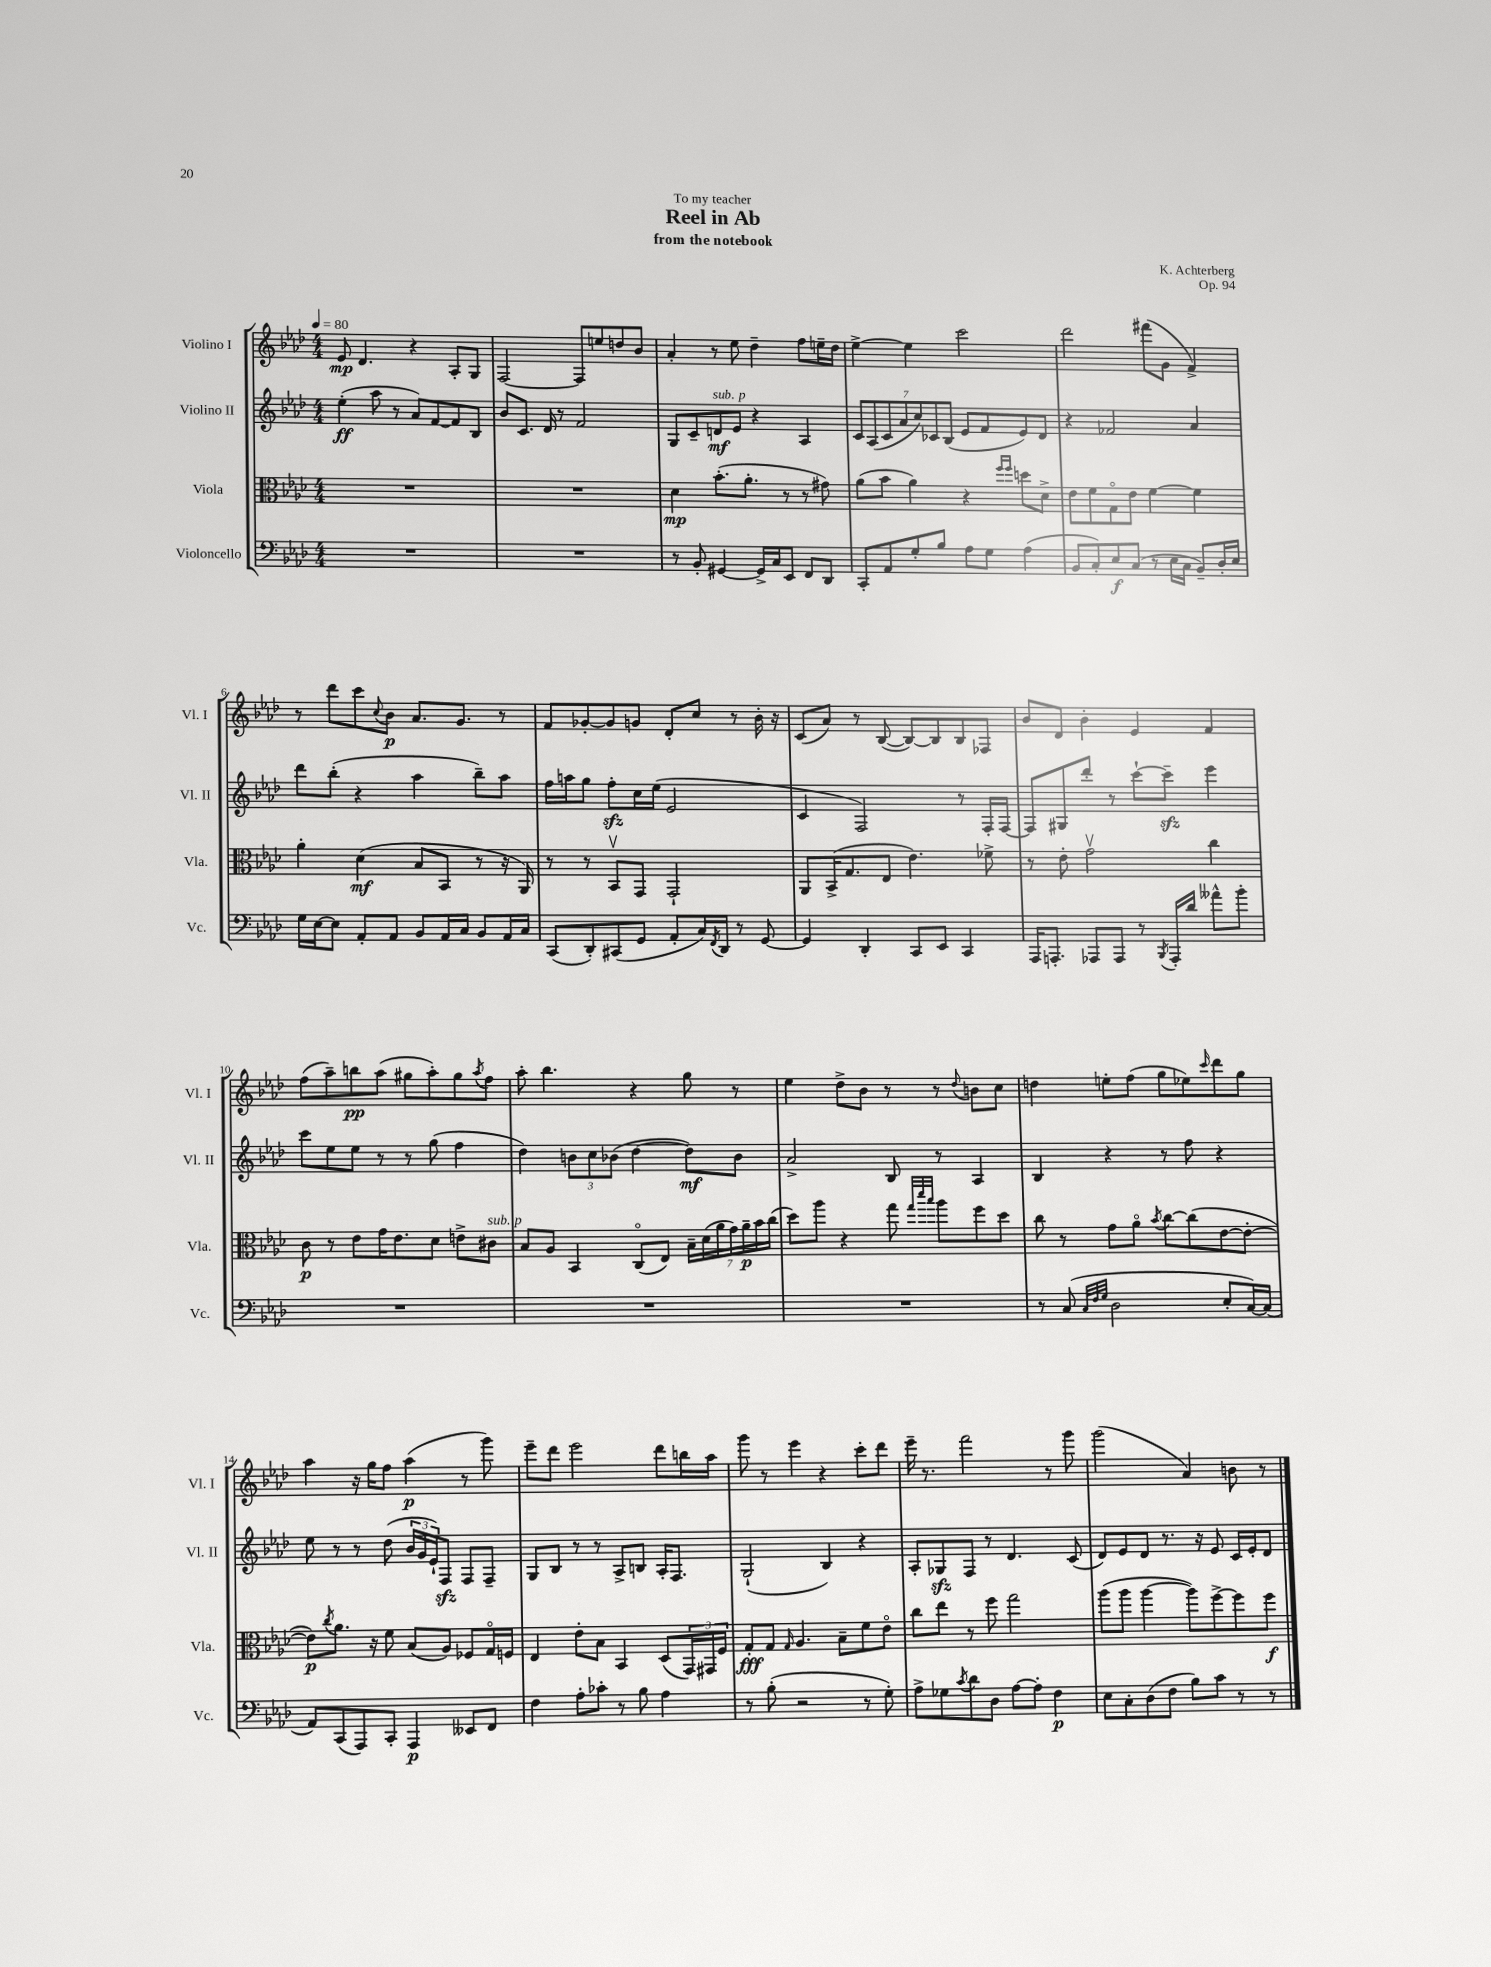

**kern	**dynam	**kern	**dynam	**kern	**dynam	**kern	**dynam
*part4	*part4	*part3	*part3	*part2	*part2	*part1	*part1
*staff4	*staff4	*staff3	*staff3	*staff2	*staff2	*staff1	*staff1
*I"Violoncello	*	*I"Viola	*	*I"Violino II	*	*I"Violino I	*
*I'Vc.	*	*I'Vla.	*	*I'Vl. II	*	*I'Vl. I	*
*clefF4	*	*clefC3	*	*clefG2	*	*clefG2	*
*k[b-e-a-d-]	*	*k[b-e-a-d-]	*	*k[b-e-a-d-]	*	*k[b-e-a-d-]	*
*M4/4	*	*M4/4	*	*M4/4	*	*M4/4	*
*MM80	*	*MM80	*	*MM80	*	*MM80	*
=1	=1	=1	=1	=1	=1	=1	=1
1r	.	1r	.	(4ee-'\	ff	8e-/	mp
.	.	.	.	.	.	4.d-/	.
.	.	.	.	8aa-\	.	.	.
.	.	.	.	8r	.	.	.
.	.	.	.	8a-/L)	.	4r	.
.	.	.	.	[8f/	.	.	.
.	.	.	.	8f/]	.	8A-'/L	.
.	.	.	.	8B-/J	.	8G/J	.
=2	=2	=2	=2	=2	=2	=2	=2
1r	.	1r	.	8b-/L	.	[2F/	.
.	.	.	.	8.c/J	.	.	.
.	.	.	.	16d-/	.	.	.
.	.	.	.	8r	.	.	.
.	.	.	.	2f/	.	8F/L]	.
.	.	.	.	.	.	8een/	.
.	.	.	.	.	.	8ddn/	.
.	.	.	.	.	.	8b-/J	.
=3	=3	=3	=3	=3	=3	=3	=3
8r	.	4d-\	mp	8G/L	.	4a-'/	.
8BB-'/	.	.	.	8c~/	.	.	.
!	!	!	!	!LO:TX:a:i:t=sub. p	!	!	!
[4GG#X/	.	(8.b-'\L	.	8dn/	mf	8r	.
.	.	.	.	8e-/J	.	8ee-\	.
.	.	8.a-'\J	.	.	.	.	.
16GG#^/LL]	.	.	.	4r	.	4dd-~\	.
16C/J	.	.	.	.	.	.	.
8EE-/J	.	8r	.	.	.	.	.
8FF/L	.	8r	.	4A-/	.	8ff\L	.
8DD-/J	.	8g#X\)	.	.	.	16een~\L	.
.	.	.	.	.	.	16dd-\JJ	.
=4	=4	=4	=4	=4	=4	=4	=4
8CC'/L	.	(8a-\L	.	14c/L	.	[4ee-^\	.
.	.	.	.	(14A-/	.	.	.
8AA-/	.	8b-\J	.	.	.	.	.
.	.	.	.	14c/	.	.	.
.	.	.	.	14a-/	.	.	.
8G'/	.	4a-\)	.	.	.	4ee-\]	.
.	.	.	.	14cc/)	.	.	.
.	.	.	.	14c-X/	.	.	.
8B-/J	.	.	.	.	.	.	.
.	.	.	.	(14B-/J	.	.	.
8A-\L	.	4r	.	8e-/L	.	2ccc\	.
8G\J	.	.	.	8f/	.	.	.
.	.	16qqff/LL	.	.	.	.	.
.	.	16qqff/JJ	.	.	.	.	.
(4A-\	.	8ddn\L	.	8e-/)	.	.	.
.	.	8d-^\J	.	8d-/J	.	.	.
=5	=5	=5	=5	=5	=5	=5	=5
8BB-/L	.	8e-\L	.	4r	.	2ddd-\	.
8C'/)	.	8f\	.	.	.	.	.
8E-/	f	8G\	.	2f-X/	.	.	.
(8C/J	.	8e-\J	.	.	.	.	.
8r	.	[4f\	.	.	.	(8fff#X\L	.
16E-\LL	.	.	.	.	.	8g\J	.
16C\JJ	.	.	.	.	.	.	.
8BB-~/L)	.	4f\]	.	4a-/	.	4f^/)	.
16D-'/L	.	.	.	.	.	.	.
16E-/JJ	.	.	.	.	.	.	.
!!LO:LB:g=z
=6	=6	=6	=6	=6	=6	=6	=6
16G\LL	.	4a-'\	.	8ddd-\L	.	8r	.
[16E-\J	.	.	.	.	.	.	.
8E-\J]	.	.	.	(8bb-'\J	.	8ddd-\L	.
8AA-'/L	.	(4d-\	mf	4r	.	8ccc\	.
.	.	.	.	.	.	8qqcc/	.
8AA-/J	.	.	.	.	.	8b-\J	p
8BB-/L	.	8B-/L	.	4aa-\	.	8.a-/L	.
16AA-/L	.	8BB-/J	.	.	.	.	.
16C/JJ	.	.	.	.	.	8.g/J	.
8BB-/L	.	8r	.	8bb-~\L)	.	.	.
16AA-/L	.	16r	.	8aa-\J	.	8r	.
16C/JJ	.	16AA-/)	.	.	.	.	.
=7	=7	=7	=7	=7	=7	=7	=7
(8CC/L	.	8r	.	16ff\LL	.	8f/L	.
.	.	.	.	16aan\J	.	.	.
8DD-'/)	.	8r	.	8gg\J	.	[8g-X'/	.
(8CC#X/	.	8BB-v/L	.	8ffzz'\L	.	8g-/]	.
8GG/J	.	8GG/J	.	16cc\L	.	8gn/J	.
.	.	.	.	(16ee-\JJ	.	.	.
8AA-'/L	.	2GG`/	.	2e-/	.	8d-'/L	.
16C/L)	.	.	.	.	.	8cc/J	.
8qFF/	.	.	.	.	.	.	.
16DD-/JJ	.	.	.	.	.	.	.
8r	.	.	.	.	.	8r	.
[8GG/	.	.	.	.	.	16b-'\	.
.	.	.	.	.	.	16r	.
=8	=8	=8	=8	=8	=8	=8	=8
4GG/]	.	8AA-/L	.	4c/	.	(8c/L	.
.	.	(16BB-^/K	.	.	.	8a-/J)	.
.	.	8.G/	.	.	.	.	.
4DD-'/	.	.	.	2F/)	.	8r	.
.	.	8E-/J	.	.	.	([8B-/	.
8CC/L	.	4.e-\)	.	.	.	8B-/L_)	.
8EE-/J	.	.	.	.	.	8B-/]	.
4CC/	.	.	.	8r	.	8B-/	.
.	.	8f-X^\	.	16F'/LL	.	8F-X/J	.
.	.	.	.	[16F/JJ	.	.	.
=9	=9	=9	=9	=9	=9	=9	=9
16AAA-/KL	.	8r	.	8F/L]	.	8b-/L	.
8.AAAn'/J	.	.	.	.	.	.	.
.	.	8e-'\	.	8G#X/	.	8d-/J	.
8AAA-X/L	.	2gv\	.	8ddd-'/J	.	4b-'\	.
8AAA-/J	.	.	.	8r	.	.	.
8r	.	.	.	[8ccc`\L	.	4e-/	.
8qBBB-/	.	.	.	.	.	.	.
16AAA-'/LL	.	.	.	8ccczz~\J]	.	.	.
16d-/JJ	.	.	.	.	.	.	.
8a--X^^\L	.	4cc\	.	4eee-\	.	4f/	.
8b-'\J	.	.	.	.	.	.	.
!!LO:LB:g=z
=10	=10	=10	=10	=10	=10	=10	=10
1r	.	8c\	p	8ccc\L	.	(8ff\L	.
.	.	8r	.	8ee-\	.	8aa-~\)	.
.	.	8e-\L	.	8ee-\J	.	8bbn\	pp
.	.	16g\K	.	8r	.	(8aa-\J	.
.	.	8.e-\	.	.	.	.	.
.	.	.	.	8r	.	8gg#X\L	.
.	.	8d-\J	.	(8gg\	.	8aa-'\)	.
.	.	8en^\L	.	4ff\	.	8gg#\	.
.	.	.	.	.	.	8qaa-/	.
!	!	!LO:TX:a:i:t=sub. p	!	!	!	!	!
.	.	8c#X\J	.	.	.	8ff\J	.
=11	=11	=11	=11	=11	=11	=11	=11
1r	.	8B-/L	.	4dd-\)	.	8aa-'\	.
.	.	8A-/J	.	.	.	4.bb-\	.
.	.	4BB-/	.	12bn\L	.	.	.
.	.	.	.	12cc\	.	.	.
.	.	.	.	(12b-X\J	.	.	.
.	.	(8C/L	.	[4dd-\	.	4r	.
.	.	8E-/J)	.	.	.	.	.
.	.	28B-~\LL	.	8dd-\L])	mf	8gg\	.
.	.	(28d-\	.	.	.	.	.
.	.	28a-\	.	.	.	.	.
.	.	28g\)	.	.	.	.	.
.	.	.	.	8b-\J	.	8r	.
.	.	28a-~\	p	.	.	.	.
.	.	28b-\	.	.	.	.	.
.	.	(28cc\JJ	.	.	.	.	.
=12	=12	=12	=12	=12	=12	=12	=12
1r	.	8dd-\L)	.	2a-^/	.	4ee-\	.
.	.	8aa-\J	.	.	.	.	.
.	.	4r	.	.	.	8dd-^\L	.
.	.	.	.	.	.	8b-\J	.
.	.	8gg\	.	8B-/	.	8r	.
.	.	32qqgg/LLL	.	.	.	.	.
.	.	32qqddd-/	.	.	.	.	.
.	.	32qqbb-/JJJ	.	.	.	.	.
.	.	8aa-\L	.	8r	.	8r	.
.	.	.	.	.	.	8qqdd-/	.
.	.	8ff\	.	4A-/	.	8bn\L	.
.	.	8dd-\J	.	.	.	8cc\J	.
=13	=13	=13	=13	=13	=13	=13	=13
8r	.	8cc\	.	4B-/	.	4ddn\	.
(8C/	.	8r	.	.	.	.	.
32qqC/LLL	.	.	.	.	.	.	.
32qqF/	.	.	.	.	.	.	.
32qqG/JJJ	.	.	.	.	.	.	.
2D-\	.	8g\L	.	4r	.	8een'\L	.
.	.	8a-\J	.	.	.	(8ff\J	.
.	.	8qb-/	.	.	.	.	.
.	.	[8cc\L	.	8r	.	8gg\L	.
.	.	(8cc\]	.	8ff\	.	8ee-X\)	.
.	.	.	.	.	.	16qqccc/	.
8E-'/L	.	[8e-\	.	4r	.	8ddd-\	.
[16C/L)	.	8e-'\J_	.	.	.	8gg\J	.
(16C/JJ]	.	.	.	.	.	.	.
!!LO:LB:g=z
=14	=14	=14	=14	=14	=14	=14	=14
8AA-/L)	.	8e-\L])	p	8ee-\	.	4aa-\	.
.	.	8qcc/	.	.	.	.	.
(8CC/	.	8.a-\J	.	8r	.	.	.
8AAA-/)	.	.	.	8r	.	16r	.
.	.	16r	.	.	.	16gg\KL	.
8CC'/J	.	8f\	.	(8dd-\	.	8ff\J	.
4AAA-/	p	(8B-/L	.	24b-/LL	.	(4aa-\	p
.	.	.	.	24g/	.	.	.
.	.	.	.	24e-`/J)	.	.	.
.	.	8A-/J)	.	8Fzz/J	.	.	.
8EE--X/L	.	8F-X/L	.	8F/L	.	8r	.
8FF/J	.	16G/L	.	8F~/J	.	8ggg\)	.
.	.	16Fn/JJ	.	.	.	.	.
=15	=15	=15	=15	=15	=15	=15	=15
4F\	.	4E-/	.	8G/L	.	8eee-~\L	.
.	.	.	.	8B-/J	.	8ddd-\J	.
8A-'\L	.	8e-'\L	.	8r	.	2eee-\	.
8c-X'\J	.	8B-\J	.	8r	.	.	.
8r	.	4BB-/	.	8A-^/L	.	.	.
8B-\	.	.	.	8Bn/J	.	.	.
4A-\	.	(8D-/L	.	16A-'/KL	.	8ddd-\L	.
.	.	.	.	8.F/J	.	.	.
.	.	24GG/L)	.	.	.	16bbn\L	.
.	.	24GG#X/	.	.	.	.	.
.	.	.	.	.	.	16aa-\JJ	.
.	.	24F/JJ	.	.	.	.	.
=16	=16	=16	=16	=16	=16	=16	=16
8r	.	8G'/L	fff	(2G`/	.	8ggg\	.
(8B-'\	.	8G/J	.	.	.	8r	.
.	.	16qqG/	.	.	.	.	.
2r	.	4.A-/	.	.	.	4eee-\	.
.	.	.	.	4B-/)	.	4r	.
.	.	8B-~\L	.	.	.	.	.
8r	.	8f\	.	4r	.	8ccc'\L	.
8G'\)	.	8e-\J	.	.	.	8ddd-\J	.
=17	=17	=17	=17	=17	=17	=17	=17
8A-^\L	.	8cc\L	.	8A-'/L	.	16eee-~\	.
.	.	.	.	.	.	8.r	.
8G-X\	.	8ee-\J	.	8G-Xzz/	.	.	.
8qc/	.	.	.	.	.	.	.
8d-\	.	8r	.	8F/J	.	2fff\	.
8D-\J	.	8ff\	.	8r	.	.	.
[8A-\L	.	2gg\	.	4.d-/	.	.	.
8A-'\J]	.	.	.	.	.	.	.
4F\	p	.	.	.	.	8r	.
.	.	.	.	(8c/	.	8ggg\	.
=18	=18	=18	=18	=18	=18	=18	=18
8E-\L	.	(8aa-\L	.	8d-/L)	.	(2ggg\	.
8C'\	.	8aa-\J	.	8e-/	.	.	.
(8D-\	.	[4aa-\	.	8d-/J	.	.	.
8F\J	.	.	.	8.r	.	.	.
8B-\L)	.	8aa-\L])	.	.	.	4a-/)	.
.	.	.	.	16r	.	.	.
8c\J	.	[8ff^\	.	8e-/	.	.	.
8r	.	8ff\]	.	16c/LL	.	8bn\	.
.	.	.	.	16e-'/J	.	.	.
8r	.	8ff\J	f	8d-/J	.	8r	.
==	==	==	==	==	==	==	==
*-	*-	*-	*-	*-	*-	*-	*-
